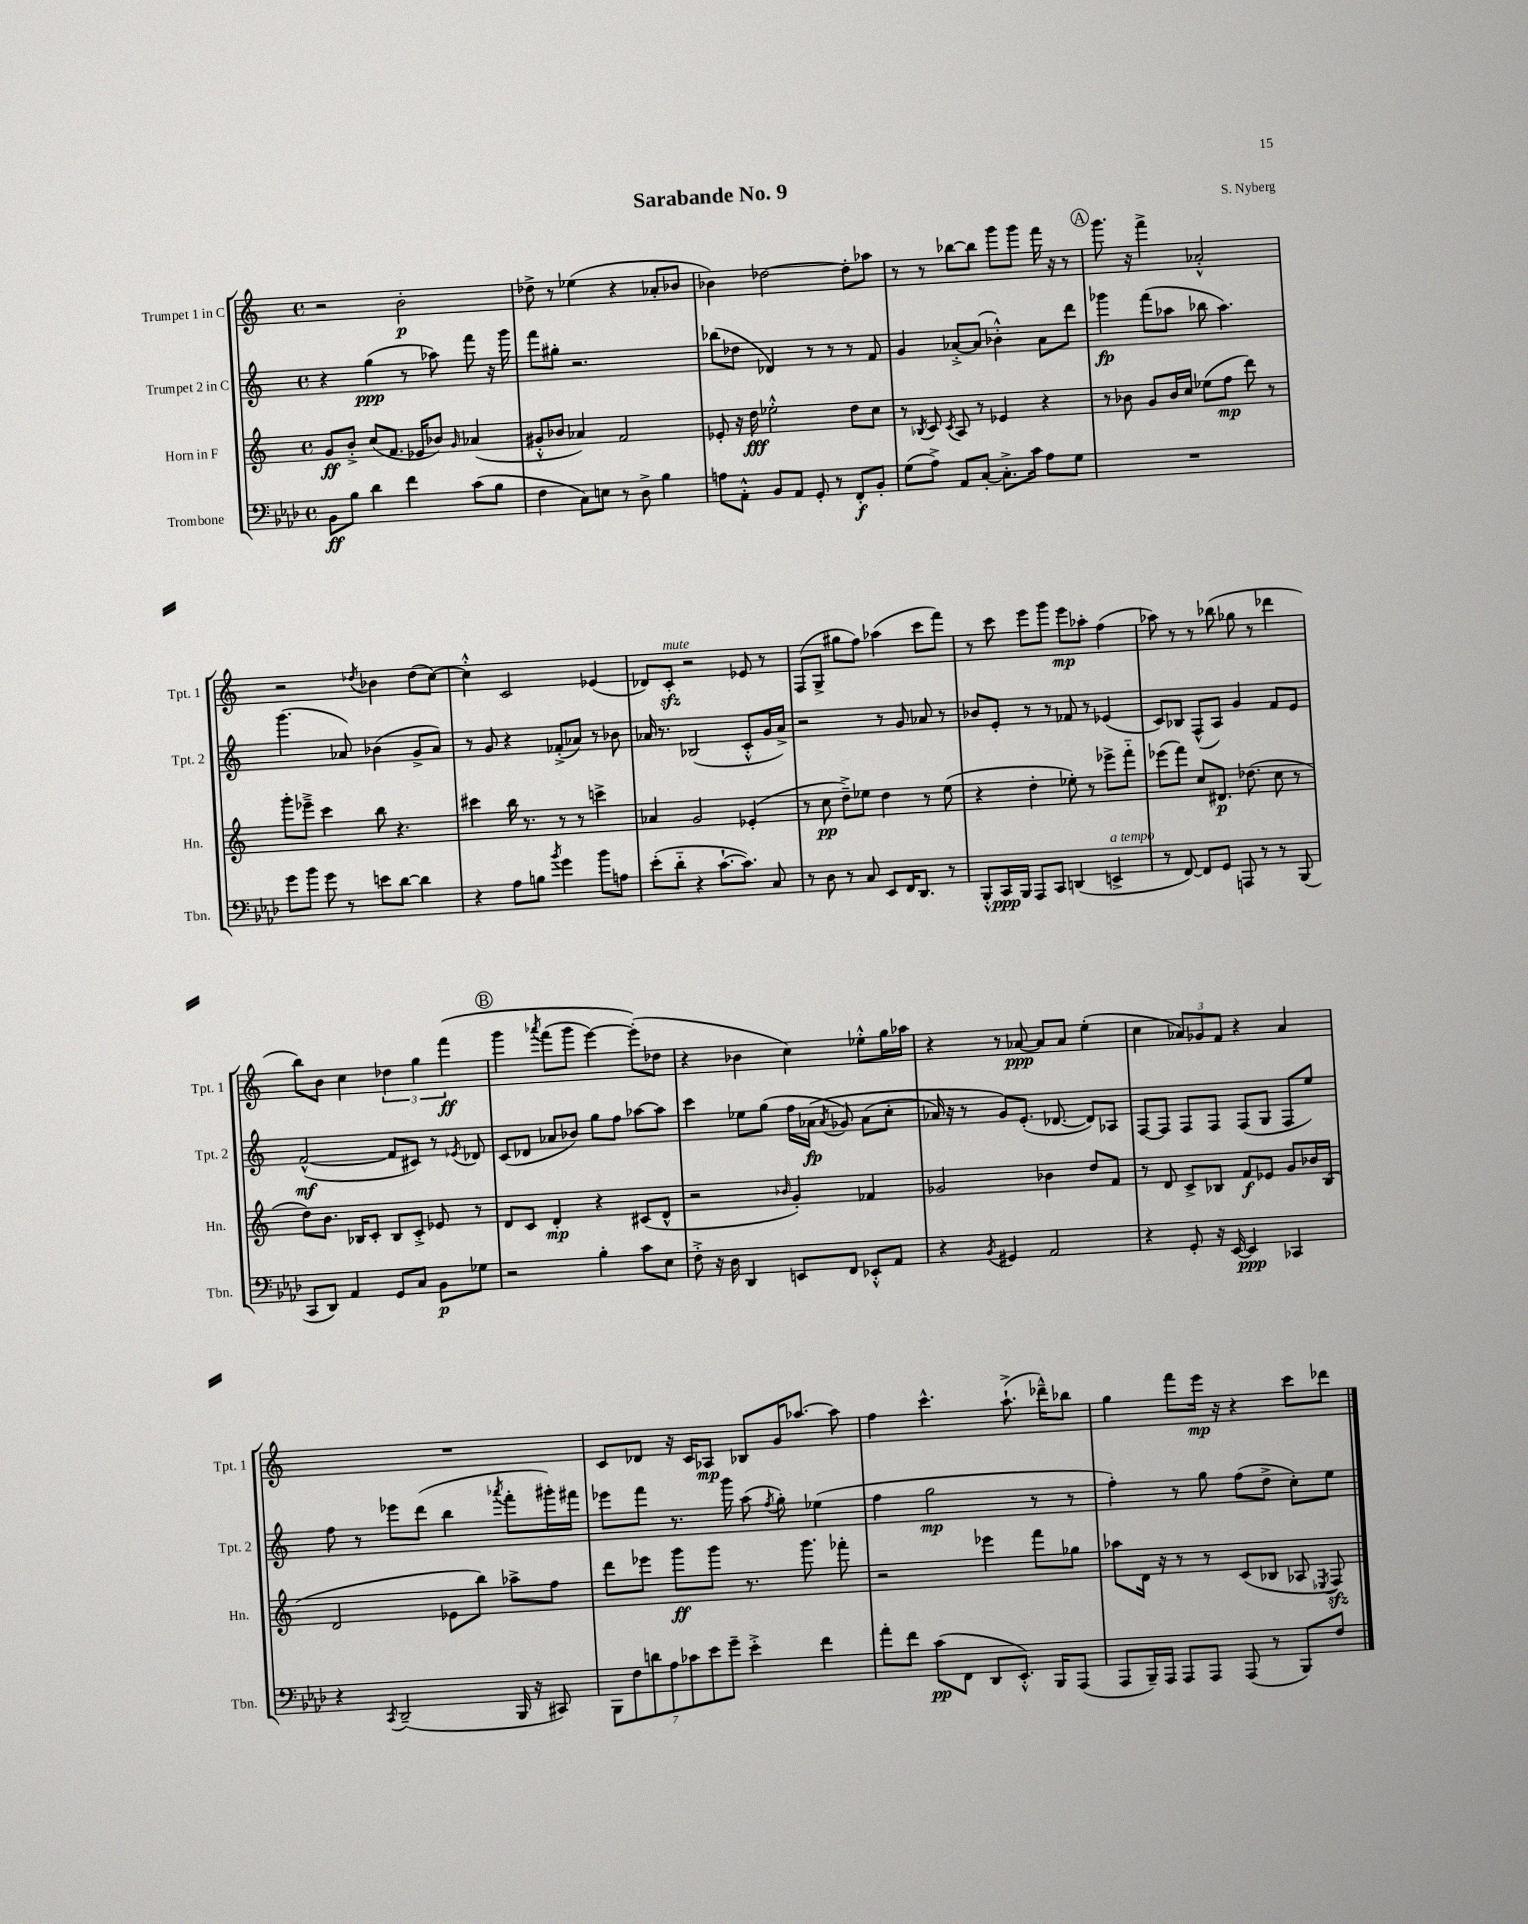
\header { title = "Sarabande No. 9" composer = "S. Nyberg" }
<<
\new StaffGroup <<
\new Staff = "s0" \with { instrumentName = "Trumpet 1 in C" shortInstrumentName = "Tpt. 1" } {
    \clef treble \key c \major \defaultTimeSignature \time 4/4
    \autoBeamOff r2 b'2-.\p |
    des''8-> r8 ees''4( r4 aes'8[-. bes'8] |
    bes'4) des''2~ des''8[-. aes''8] |
    r8 r8 bes''8[~ bes''8] g'''8[ g'''8] f'''16 r16 r8 |
    \mark \markup { \circle "A" } g'''8. r16 f'''4-> aes'2-.-^ |
    r2 \acciaccatura { des''8 } bes'4 des''8[( c''8]~) |
    c''4-.-^ c'2 ees'4( |
    des'8[) c'8]-.\sfz^\markup { \italic "mute" } r2 ees'8 r8 |
    f8[( g8]-> gis''8[ f''8]) aes''4( c'''8[ f'''8]) |
    r8 c'''8 e'''8[ g'''8] e'''8[\mp aes''8]-. f''4( |
    aes''8) r8 r8 bes''8( ges''8 r8 des'''4 |
    b''8[) b'8] c''4 \tuplet 3/2 { des''4 g''4 f'''4\ff\( } |
    \mark \markup { \circle "B" } g'''4 \acciaccatura { aes'''8 } f'''8[( g'''8] e'''4~) e'''8[-.(\) des''8] |
    r4 bes'4 c''4) ees''8[-.-^ g''16 aes''16] |
    r4 r8 aes'8~\ppp aes'8[ aes'8] e''4-.( |
    c''4 \tuplet 3/2 { aes'8[) ges'8 f'8] } r4 aes'4 |
    R1 |
    c'8[ des'8] r16 c'16[ aes8]\mp bes8[ g'16 aes''8.]~ aes''8 |
    f''4 c'''4.-^ a''8.-!->( des'''16[---^) bes''8] |
    g''4 f'''8[ e'''16]\mp r16 r4 c'''8[ des'''8] \bar "|." |
}
\new Staff = "s1" \with { instrumentName = "Trumpet 2 in C" shortInstrumentName = "Tpt. 2" } {
    \clef treble \key c \major \defaultTimeSignature \time 4/4
    \autoBeamOff r4 g''4\ppp( r8 aes''8) f'''8 r16 g'''16 |
    f'''8[ gis''8]-. r2. |
    bes''8[( des''8] des'4) r8 r8 r8 f'8 |
    g'4 aes'8[~-.-> aes'8]( bes'4-.-^) aes'8[ d'''8] |
    \mark \markup { \circle "A" } ges'''4\fp f'''8[( aes''8] bes''8 aes''4.) |
    g'''4.( aes'8) bes'4( g'8[-> aes'8]) |
    r8 g'8 r4 fes'8[-.->( aes'8]) r8 bes'8 |
    aes'16 r8. bes2( c'8[-.-^ g'16 aes'16]->) |
    r2 r8 g'8 aes'8 r8 |
    bes'8[ e'8]-. r8 r8 fes'8 r8 ees'4( |
    c'8[) bes8] f8[-^( a8]) g'4 f'8[ e'8] |
    f'2~-^\mf( f'8[ cis'8]) r8 \acciaccatura { ees'8 } des'8 |
    \mark \markup { \circle "B" } c'8[( des'8] aes'8[ bes'8]) g''8[ f''8] aes''8[~ aes''8] |
    c'''4 ees''8[ g''8]( f''16[ aes'16]\fp\( \acciaccatura { aes'8 } ges'8) aes'8[( c''8]-. |
    aes'16) r16 r8 g'8[\) e'8.]-.( des'8.~ des'8[) aes8] |
    f8[~ f8] f8[ f8] f8[( g8] f8[ e''8]) |
    f''8 r8 ees'''8[ d'''8]( b''4 \acciaccatura { aes'''8 } f'''8[-. gis'''16-.) fis'''16] |
    ees'''8[ f'''8] r8. g'''16 a''8( \acciaccatura { f''8 } g''8-.) ees''4( |
    f''4 g''2\mp r8 r8 |
    f''4-.) r8 g''8 f''8[( d''8]-> c''8[-.) e''8] \bar "|." |
}
\new Staff = "s2" \with { instrumentName = "Horn in F" shortInstrumentName = "Hn." } {
    \clef treble \key c \major \defaultTimeSignature \time 4/4
    \autoBeamOff g'8[\ff b'8]-.-> c''8[( f'8.] ees'16[ bes'8]) \grace { g'16 } aes'4( |
    gis'8[-.-^ bes'8] aes'4) f'2 |
    ees'8-. r16 d''16\fff ees''2-.-^ d''8[ c''8] |
    r8 \acciaccatura { bes8 } c'8 \acciaccatura { c'8 } a8 r8 ees'4 r4 |
    \mark \markup { \circle "A" } r8 bes'8 g'8[ bes'16 c''16] ees''8[( f''8]\mp d'''8) r8 |
    g'''8[-. ees'''8]---> c'''4 b''8 r4. |
    cis'''4 b''16 r8. r8 r8 c'''4-> |
    aes'4 g'2 ees'4-.( |
    r8 c''8\pp d''8[--->) ees''8] d''4 r8 ees''8( |
    r4 d''4-. ees''8-.) r8 ees'''8[-> f'''8]-_ |
    ees'''8[( f'''8]) c''8[ dis'8.]\p des''8.( c''8 r8 |
    d''8[) b'8.] bes16[ c'8]-. bes8[ c'8]-.-> ees'8 r8 |
    \mark \markup { \circle "B" } d'8[ c'8] d'4-.\mp r4 cis'8[( d'8]-^ |
    r2 \grace { bes'16 } g'4-.) fes'4 |
    ges'2 bes'4 d''8[ f'8] |
    r8 d'8 c'8[-> bes8] f'8[\f ees'8] g'8[ bes'16 bes16]( |
    d'2 ees'8[ b''8]) aes''8[-> f''8] |
    d'''8[ ees'''8] g'''8[\ff g'''8] r8. g'''8. fes'''8-. |
    r2 ees'''4 f'''8[ ges''8] |
    aes''8[ d'16] r16 r8 r8 c'8[( bes8] aes8 \acciaccatura { ees8 } f8\sfz) \bar "|." |
}
\new Staff = "s3" \with { instrumentName = "Trombone" shortInstrumentName = "Tbn." } {
    \clef bass \key aes \major \defaultTimeSignature \time 4/4
    \autoBeamOff bes,8[\ff bes8] des'4 f'4 c'8[( bes8] |
    f4 c8[) e8] r8 des8-> bes4 |
    a8[ aes,8]-.-^ bes,8[ aes,8] g,8-. r8 f,8[-.\f bes,8]-. |
    g8[( aes8]->) aes,8[ c8]~-. c8.[-.-> c'16] aes8[ g8] |
    \mark \markup { \circle "A" } R1 |
    g'8[ bes'8] g'8 r8 e'8[ des'8]~ des'4 |
    r4 aes8[ b8] \acciaccatura { bes'8 } g'4 bes'8[ a8] |
    ees'8[-.( des'8]-_ r4 c'8.[~-! c'8.]) c8 |
    r8 des8 r8 c8 ees,8[ f,16 des,8.] r8 |
    bes,,8[-.-^ c,16\ppp bes,,16] aes,,8[ c,8] d,4( e,4->^\markup { \italic "a tempo" } |
    r8 f,8~) f,8[ g,8] a,,8 r8 r8 bes,,8( |
    c,8[ des,8]) aes,4 g,8[ c8] bes,8[\p ges8] |
    \mark \markup { \circle "B" } r2 bes4-. c'8[ ees8] |
    f8-.-> r16 des16 des,4 e,8[ f,8] ees,8[-.-^ aes,8] |
    r4 \acciaccatura { bes,8 } gis,4 aes,2 |
    r4 g,8-. r16 ees,16~ ees,4\ppp ces,4 |
    r4 \acciaccatura { c,8 } des,2--( bes,,16 r16 cis,8) |
    \tuplet 7/4 { bes,,8[ f8 d'8 aes8 ces'8 ees'8 g'8]-- } ees'4-.-> f'4 |
    aes'8[-. f'8] c'8[\pp( f,8] des,8[ ees,8.]-.-^) bes,,16[ aes,,8]( |
    aes,,8[ bes,,16--) aes,,16] aes,,8[ aes,,8] aes,,8( r8 bes,,8[) f8] \bar "|." |
}
>>
>>
\layout { \context { \Score \remove "Bar_number_engraver" } }
